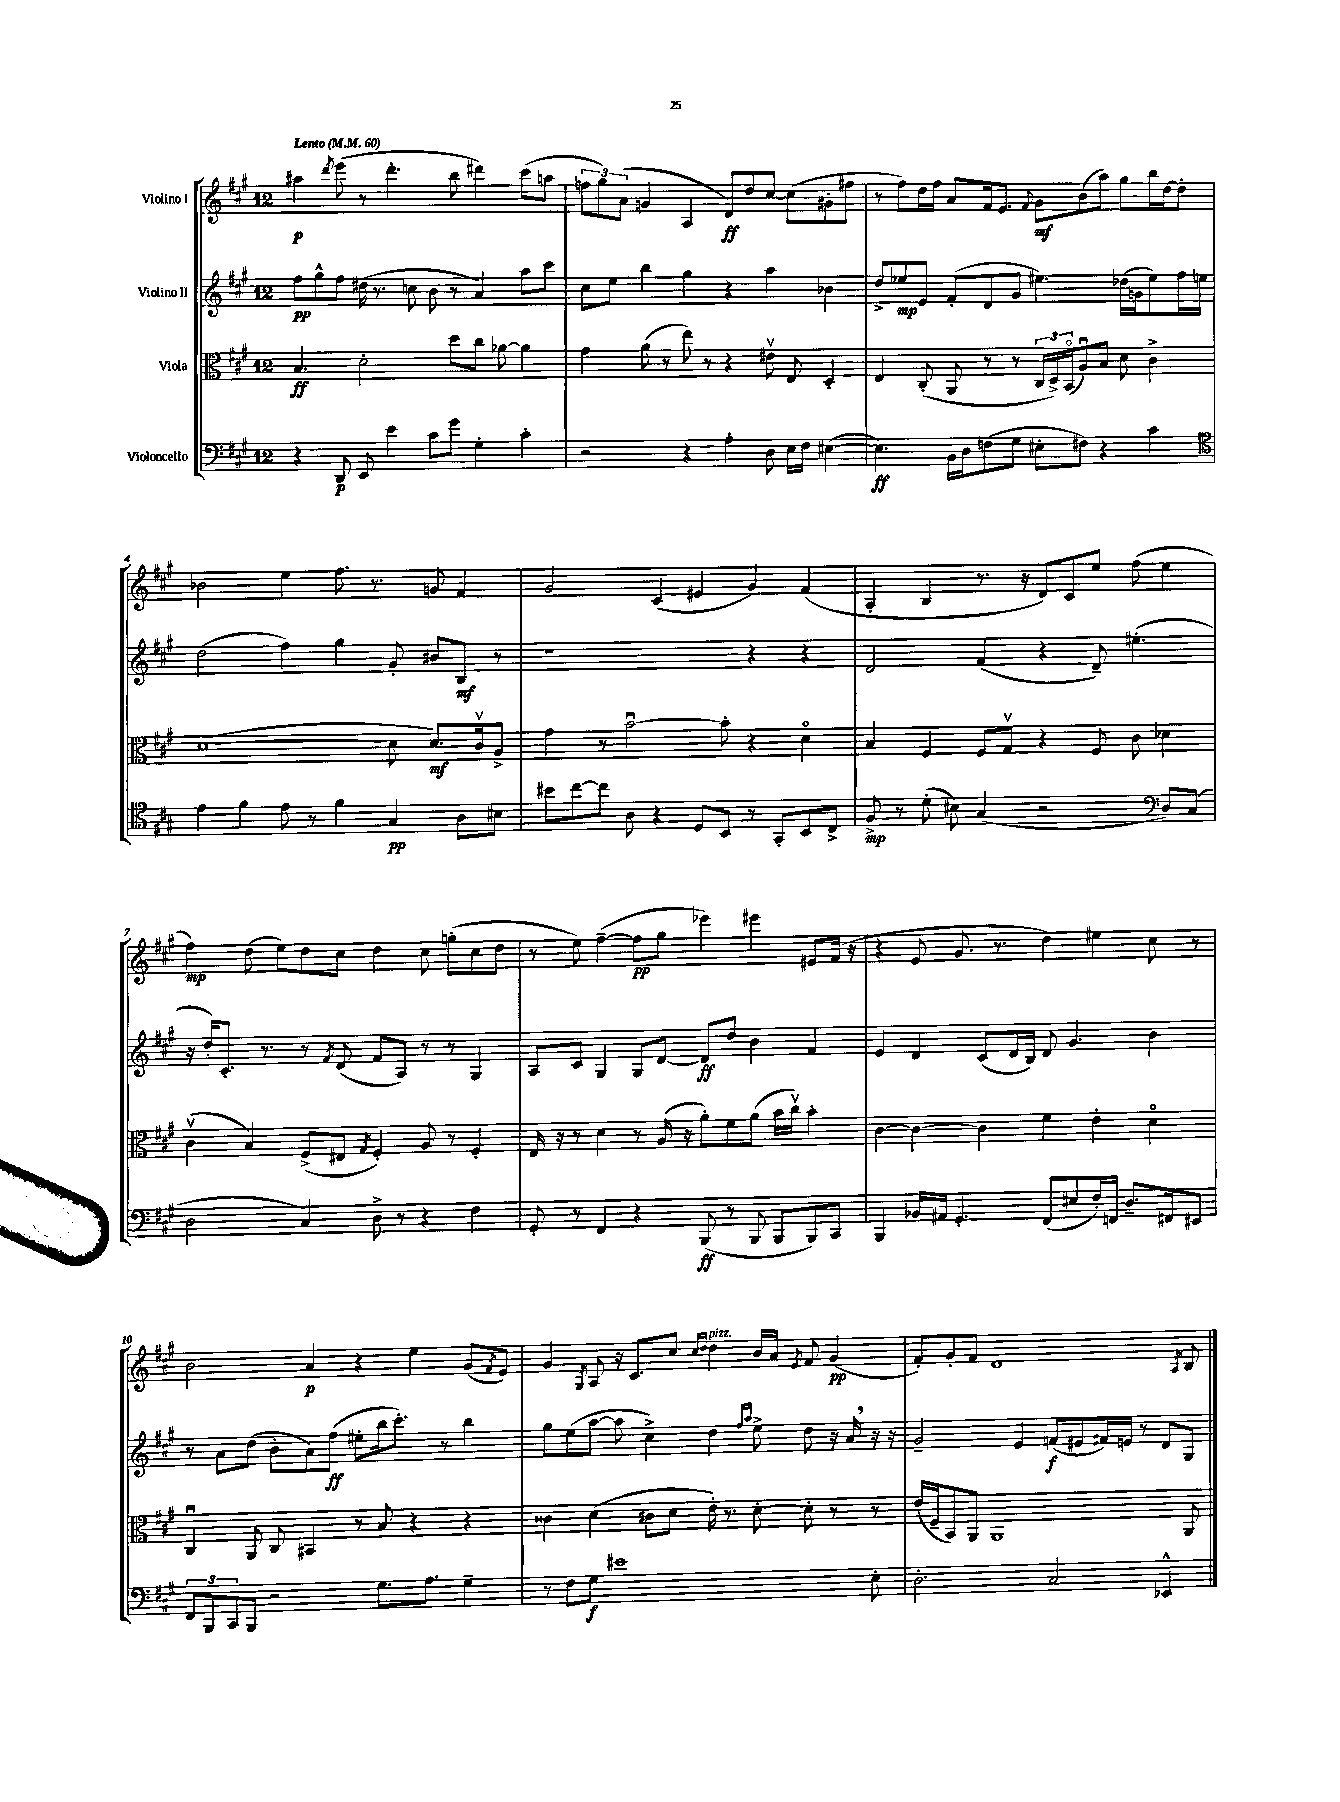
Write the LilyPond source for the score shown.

<<
\new StaffGroup <<
\new Staff = "s0" \with { instrumentName = "Violino I" } {
    \clef treble \key a \major \once \override Staff.TimeSignature.style = #'single-digit \time 12/8 \tempo "Lento" 4 = 60
    ais''4\p \acciaccatura { d'''8 } e'''8( r8 d'''4.-. b''8 dis'''4) cis'''8( a''8 |
    \tuplet 3/2 { f''8 gis''8) a'8( } g'4 a4 d'8\ff) d''8 cis''8~ cis''8( gis'8-. fis''8 |
    r8 fis''8) d''16 fis''16 a'8 fis'16 e'8. \appoggiatura { fis'8 } gis'8\mf b'8( a''8) gis''8 b''16 d''16~ d''8-. |
    bes'2 e''4 fis''8. r8. g'8 fis'4 |
    gis'2 cis'4( eis'4 gis'4) fis'4( |
    a4-. b4 r8. r16 d'8) cis'8 e''8 fis''8( e''4 |
    fis''4\mp) d''8( e''8) d''8 cis''8 d''4 cis''8 g''8-.( cis''8 d''8 |
    r8 e''8) fis''4~--( fis''8\pp gis''8 ees'''4) eis'''4 eis'8 fis'16( r16 |
    r4 e'8 gis'8. r8. d''4) eis''4 cis''8 r8 |
    b'2 a'4\p r4 e''4 gis'8( \acciaccatura { fis'8 } e'8) |
    gis'4 \acciaccatura { gis8 } a8 r16 cis'8. cis''8 \grace { cis''16 d''16 } d''4^\markup { \italic "pizz." } b'16 a'16 \acciaccatura { e'8 } fis'8 gis'4\pp( |
    fis'8-.) gis'8-. fis'8 d'1 \acciaccatura { a8 } b8 \bar "|." |
}
\new Staff = "s1" \with { instrumentName = "Violino II" } {
    \clef treble \key a \major \once \override Staff.TimeSignature.style = #'single-digit \time 12/8
    fis''8\pp gis''8-^ fis''8 dis''16( r8. c''8 b'8 r8 a'4) a''8 cis'''8 |
    cis''8 e''8 b''4 gis''4 r4 a''4 bes'4 |
    d''8-> ees''8\mp e'8 fis'8-.( d'8 gis'8 eis''4.) des''16( g'16 eis''8) fis''16 e''16 |
    d''2( fis''4) gis''4 gis'8-. bis'8 b8\mf r8 |
    r1 r4 r4 |
    d'2 fis'4( r4 d'8--) eis''4.-.( |
    r16 d''16-.) cis'8.-. r8. r8 \acciaccatura { fis'8 } d'8( fis'8 a8) r8 r8 gis4 |
    a8 cis'8 gis4 gis8 d'8~ d'8\ff d''8 b'4 fis'4 |
    e'4 d'4 cis'8( d'16 b16) d'8 gis'4. b'4 |
    r8 a'8 d''8( b'8-. a'8) fis''8\ff( eis''8-. b''16 cis'''8.-.) r8 b''4 |
    gis''8 e''8( a''8~ a''8 cis''4->) d''4 \grace { fis''16 a''16 } e''8-> d''8 r16 a'16 \breathe r16 r16 |
    gis'2-- e'4 f'8\f( eis'8 fis'16) e'16 r8 d'8 gis8 \bar "|." |
}
\new Staff = "s2" \with { instrumentName = "Viola" } {
    \clef alto \key a \major \once \override Staff.TimeSignature.style = #'single-digit \time 12/8
    b4.\ff d'2-. d''8 cis''8 aes'8~ aes'4 |
    gis'4 a'8( r8 e''8) r8 r4 eis'8\upbow e8 d4-. |
    e4 cis8-.( a,8 r8 r8 \tuplet 3/2 { cis16 d16->) b,16\flageolet( } a8\downbow) b8 d'8 cis'4-> |
    d'1~( d'8 d'8.\mf) cis'16\upbow a8-> |
    gis'4 r8 b'2~\downbow b'8-. r4 d'4\flageolet |
    b4 fis4 fis8 gis8\upbow r4 fis8 cis'8 des'4 |
    cis'4\upbow( b4) fis8->( eis8 \acciaccatura { gis8 } fis4-.) a8 r8 fis4-. |
    e16 r16 r8 d'4 r8 a16( r16 a'8-.) fis'8 a'8( b'16 cis''16\upbow) b'4-. |
    cis'4~ cis'4~ cis'4 fis'4 e'4-. d'4\flageolet |
    cis4\downbow a,8 cis8 bis,4 r8 b8 r4 r4 |
    cisis'4 d'4( cis'8 d'8 e'16-.) r8. d'8~-. d'8-. r8 r8 |
    e'16( fis16-- b,8) a,8 a,1 a,8 \bar "|." |
}
\new Staff = "s3" \with { instrumentName = "Violoncello" } {
    \clef bass \key a \major \once \override Staff.TimeSignature.style = #'single-digit \time 12/8
    r4 d,8\p e,8 e'4 cis'8 gis'8 gis4-. cis'4-. |
    r2 r4 a4-. d8 e16 fis16 eis4~( |
    eis4.\ff) b,16 d16 f8( gis8 eis8-. fis8) r4 cis'4 |
    \clef tenor e'4 fis'4 e'8 r8 fis'4 gis4\pp a8 bis8 |
    bis'8 cis''8~ cis''8 a8 r4 d8 b,8 r8 gis,8-. b,8 cis8-> |
    fis8->\mp r8 d'8-.( bis8) gis4( r2 \clef bass d8) cis8( |
    d2 cis4) d8-> r8 r4 fis4 |
    gis,8-. r8 fis,4 r4 b,,8\ff( r8 b,,8 b,,8 b,,8) cis,8 |
    b,,4 bes,16 ais,16 gis,4.-. fis,8( eis8 fis16-.) f,16 d8.-- fis,16 eis,8 |
    \tuplet 3/2 { fis,8 b,,8 cis,8 } b,,8 r2 gis8. a8. gis4-- |
    r8 fis8 gis8\f eis'1 e8-. |
    d2.-. cis2 ees,4-^ \bar "|." |
}
>>
>>
